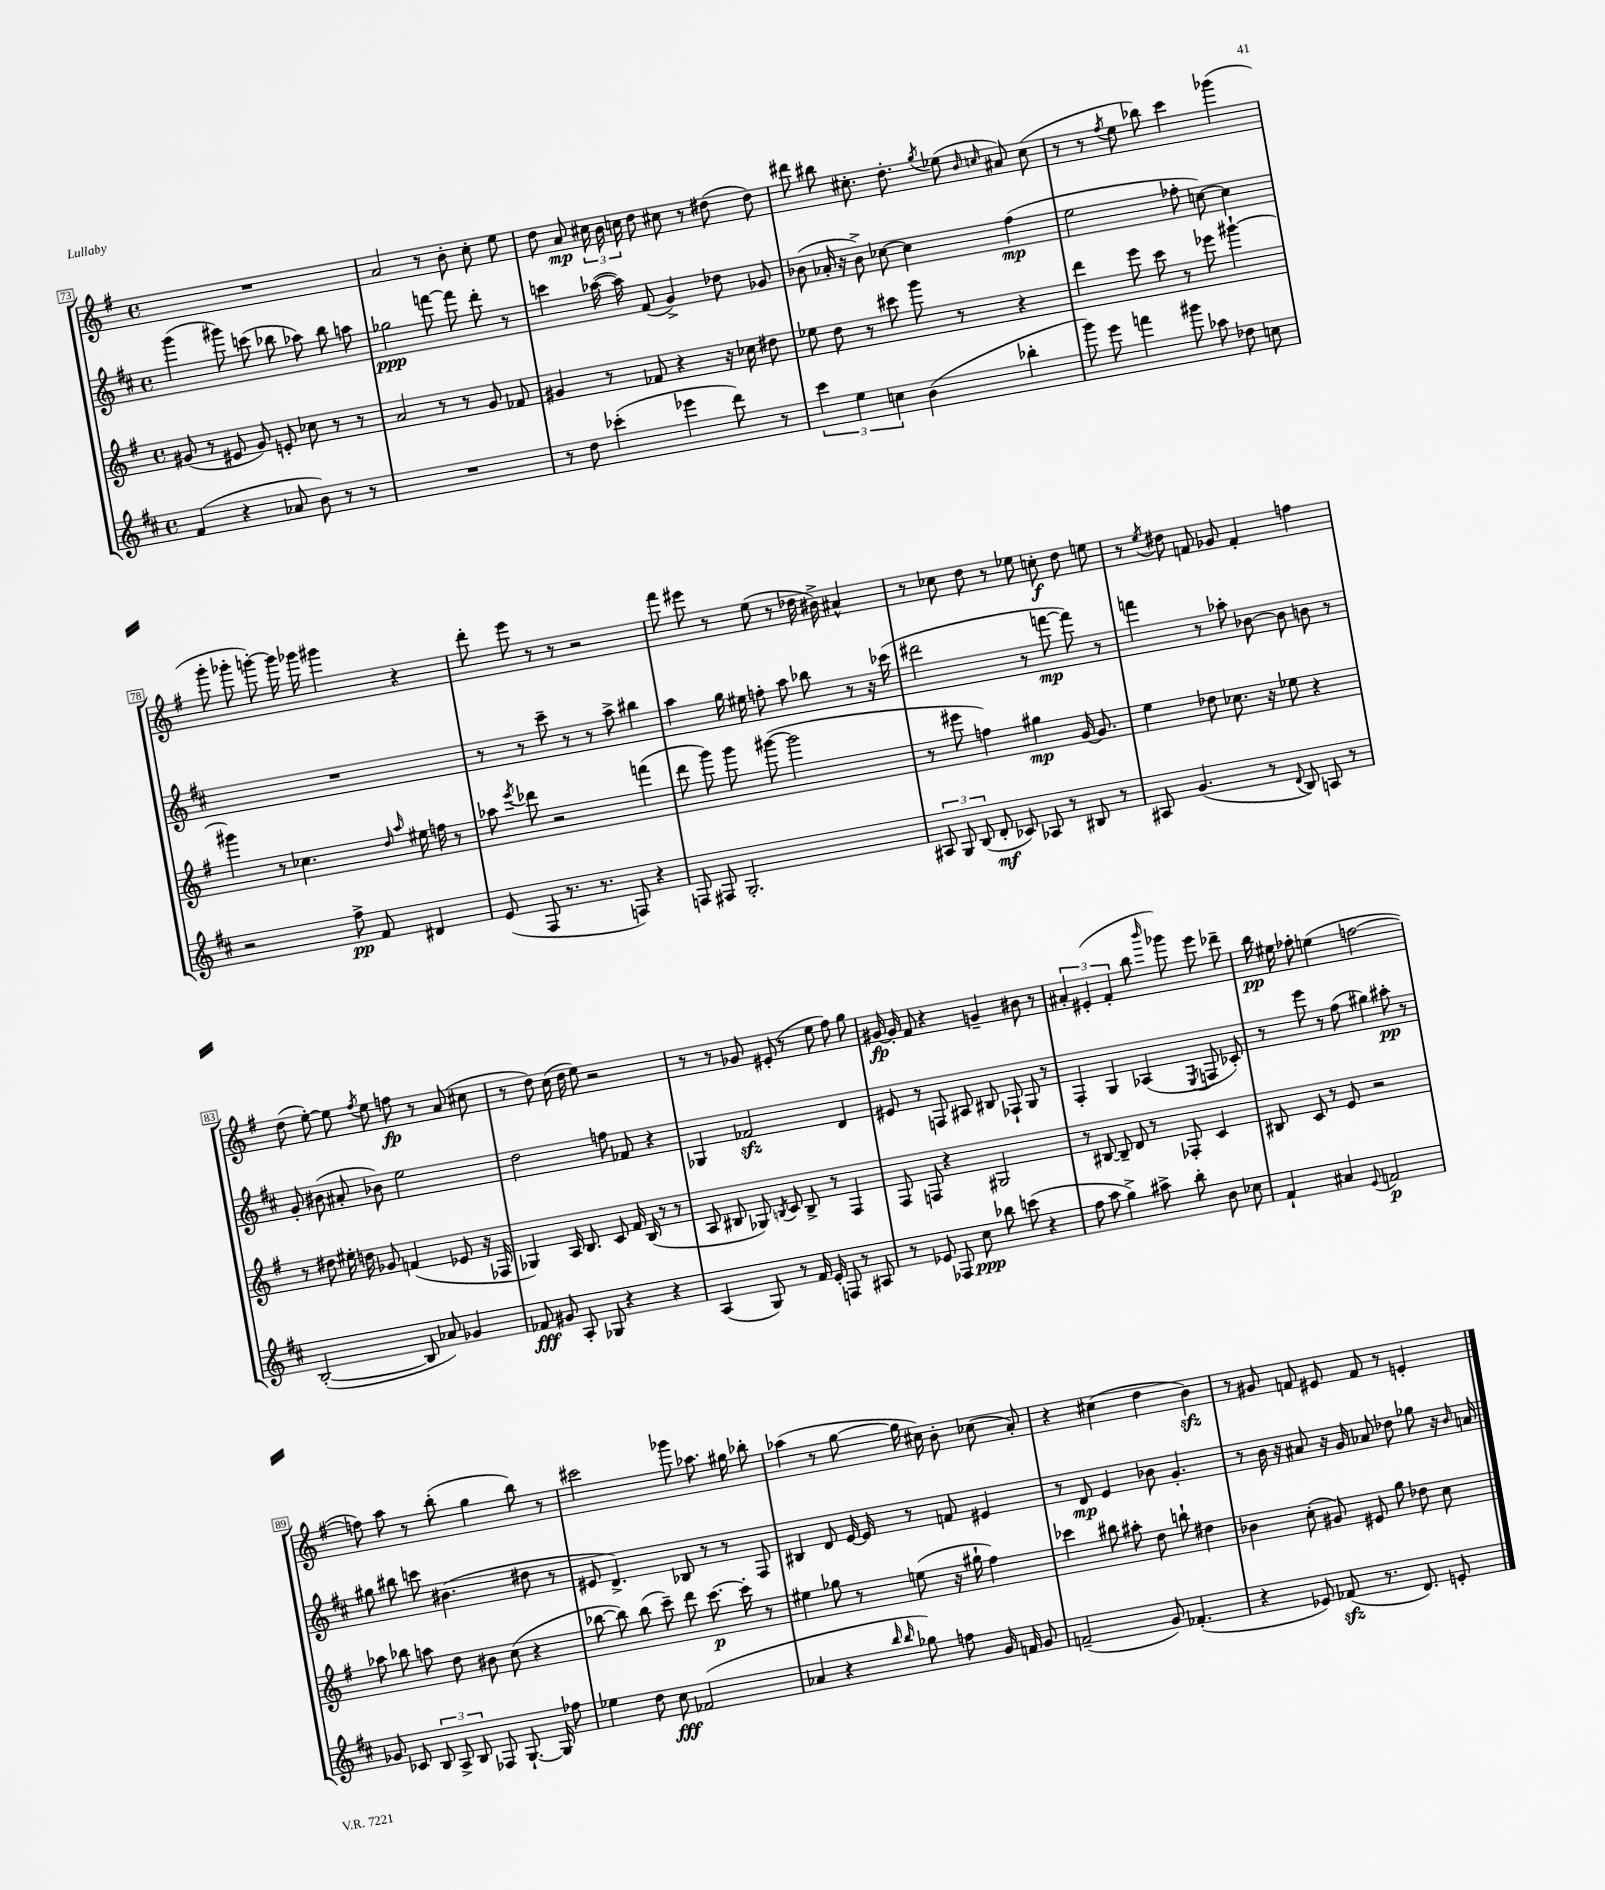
<<
\new StaffGroup <<
\new Staff = "s0" {
    \clef treble \key g \major \defaultTimeSignature \time 4/4
    \autoBeamOff R1 |
    a'2 r8 b'8-. c''8-. e''8 |
    d''8 a'8\mp \tuplet 3/2 { cis''16 b'16 c''16 } d''8 cis''8 r8 dis''8( dis''8) |
    dis'''8 bis''8 cis''8.-. d''8.-. \acciaccatura { g''8 } ees''8( \grace { b'16 c''16 } ais'8) c''8( |
    r8 r8 \acciaccatura { fis''8 } e''8 bes''8) c'''4 ges'''4( |
    g'''8-. ges'''8-. g'''8~-.) g'''16 ges'''16 gis'''4 r4 |
    d'''8-. e'''8 r8 r8 r2 |
    fis'''8 eis'''8 r8 e''8( r8 des''16 bis'16->) ais'4-^ |
    r8 ces''8 d''8 r8 ees''8 c''8-.\f d''8 e''8 |
    r8 \acciaccatura { e''8 } dis''8 f'8 ges'8 f'4-. f''4 |
    d''8( e''8~-.) e''8 \acciaccatura { fis''8 } e''8 f''8\fp r8 a'8( cis''8 |
    r8 d''8) c''16( d''16 e''8) r2 |
    r8 r8 ges'8 eis'8-.( r8 e''8 fis''8) g''8 |
    gis'16~\fp gis'16-. fis'8 r4 g'4-- bis'8 r8 |
    \tuplet 3/2 { ais'4-. eis'4-.( fis'4-. } b''8 \grace { b'''16 } ges'''8) e'''8 des'''8-- |
    b''16\pp eis''16 fes''8-. e''4( f''2~ |
    f''8) a''8 r8 b''8-.( g''4 b''8) r8 |
    cis'''2 ges'''8 aes''8. gis''16 bes''8-. |
    aes''4( r8 g''8~ g''16 cis''16) b'8-. ces''8( a'8-.) |
    r4 cis''4( d''4 b'4\sfz) |
    r8 gis'8 f'8 eis'8 f'8 r8 e'4-. \bar "|." |
}
\new Staff = "s1" {
    \clef treble \key d \major \defaultTimeSignature \time 4/4
    \autoBeamOff g'''4( gis'''8) c'''8( bes''8 aes''8) bes''8 a''8 |
    ges''2\ppp f'''8~ f'''8 d'''8-. r8 |
    c'''4 aes''16~( aes''16) fis'8( g'4->) des''8 ges'8 |
    bes'8( aes'16-. r16 bes'8->) ces''8~ ces''4 fis''4\mp( |
    e''2 fes''8-. c''8~) c''4 |
    R1 |
    r8 r8 cis'''8-- r8 r8 a''8-> bis''4 |
    a''4 g''16 eis''16 f''8-. a''8 bes''8 r8 r16 ces'''16( |
    dis'''2 r8 f'''8~\mp f'''8) r8 |
    f'''4 r8 aes''8-. bes'8~ bes'8 b'8 r8 |
    g'8-. bis'8( ais'8-. bes'8) e''2 |
    d''2 f''8 fes'8 r4 |
    ges4 fes'2\sfz d'4 |
    eis'8 r8 f8 ais8 bis8 fes8-! g8 r8 |
    fis4-. g4 aes4( \acciaccatura { e8 } f8 ces'8-.) |
    r8 e'''8 r8 fis''8( gis''4) ais''8-.\pp r8 |
    gis''8 bis''8 c'''8 bis'4.( dis''8 r8 |
    eis'8 d'4.->) bes8 r8 r8 fis8 |
    bis4 d'8 e'16~ e'16 r8 f'8 eis'4 |
    r8 d'8\mp e'4 bes'8 g'4.-. |
    r8 b'16 r16 ais'8 r16 g'16 aes'8 des''8 ges''8 r16 \grace { b'16 } a'16 \bar "|." |
}
\new Staff = "s2" {
    \clef treble \key g \major \defaultTimeSignature \time 4/4
    \autoBeamOff gis'8( r8 eis'8 gis'8) e'8-. ces''8 r8 r8 |
    a'2 r8 r8 g'8 fes'8 |
    gis'4 r8 fes'8 r4 r16 ces''16 dis''8 |
    ees''8 d''8 r8 cis'''8 g'''8 r8 r4 |
    d'''4 e'''8 c'''8 r8 ees'''8 gis'''4~-! |
    gis'''4 r8 ces''4. \grace { d''16 a''16 } eis''16 f''16 r8 |
    aes''8 \acciaccatura { e'''8 } des'''8 r2 f'''4( |
    d'''8 g'''8) g'''8 gis'''8~( gis'''2 |
    r8 eis'''8 f''4) gis''4\mp g'16~ g'8. |
    e''4 des''8 ces''8. r16 ees''8 r4 |
    r8 dis''8 eis''16-. d''16 ges'8 f'4( ees'8 r16 fes16 |
    ges4) a16 b8. c'8 fis'16 b16( r8 r8 |
    a8 bis8 ges8) \acciaccatura { b8 } c'8 b8-> r8 fis4 |
    fis8 f8 r4 gis2 |
    r8 bis8~ bis8-- d'8 r8 fes8-. c'4 |
    bis8 c'8 r8 e'8 r2 |
    aes''8 bes''8 a''8 d''8 bis'8 c''8( r4 |
    bes''8~ bes''8) bes''8( c'''8--) d'''8 c'''8.~\p c'''16-. r8 |
    eis''4 ges''8 r8 e''8( r16 gis''16-! fis''4) |
    ces'''4 bis''8 ais''8-. d''8 b''8-! dis''4 |
    bes'4 c''8-.( gis'8) eis'8 g''8 des''8 c''8 \bar "|." |
}
\new Staff = "s3" {
    \clef treble \key d \major \defaultTimeSignature \time 4/4
    \autoBeamOff fis'4( r4 aes'8 b'8) r8 r8 |
    R1 |
    r8 d''8 ces'''4-.( ees'''4 d'''8) r8 |
    \tuplet 3/2 { cis'''4 e''4 c''4 } b'4( bes''4-. |
    g'''8) e'''8 f'''4 gis'''8 aes''8 des''8 c''8 |
    r2 fis''8->\pp fis'8 dis'4 |
    e'8( fis8 r8. r8. f8) r4 |
    f8 fis8 g2.-. |
    \tuplet 3/2 { ais8 g8 b8( } d'8-.\mf ces'8) aes8 r8 bis8 r8 |
    ais8 g'4.( r8 \appoggiatura { d'8 } b8) a8 r8 |
    b2~-.( b8 aes'8) ges'4 |
    fes'8\fff gis'8 a8-. ges8 r4 r4 |
    a4( g8) r8 fis'16 e'16-. f8 r8 ais8 |
    r8 ees'8 fes8 cis''8\ppp bes''8 c'''8( r4 |
    fis''8 a''8 g''4->) ais''8-> b''8-. b'8 ces''8 |
    fis'4-! ais'4 \appoggiatura { e'8 } f'2\p |
    ges'8 ces'8 \tuplet 3/2 { b8 a8-> b8 } fes8 g8.~-! g16 fes''8 |
    ees''4 d''8 cis''8\fff fes'2( |
    aes'4 r4 \grace { b''16 b''16 } ges''8) f''8 g'16 f'16 g'8 |
    f'2--( g'8) fes'4.-.( |
    r4 ees'8) fes'8\sfz( r8. d'8.) e'8-. \bar "|." |
}
>>
>>
\layout { \context { \Score currentBarNumber = #73 \override BarNumber.stencil = #(make-stencil-boxer 0.1 0.3 ly:text-interface::print) } }
